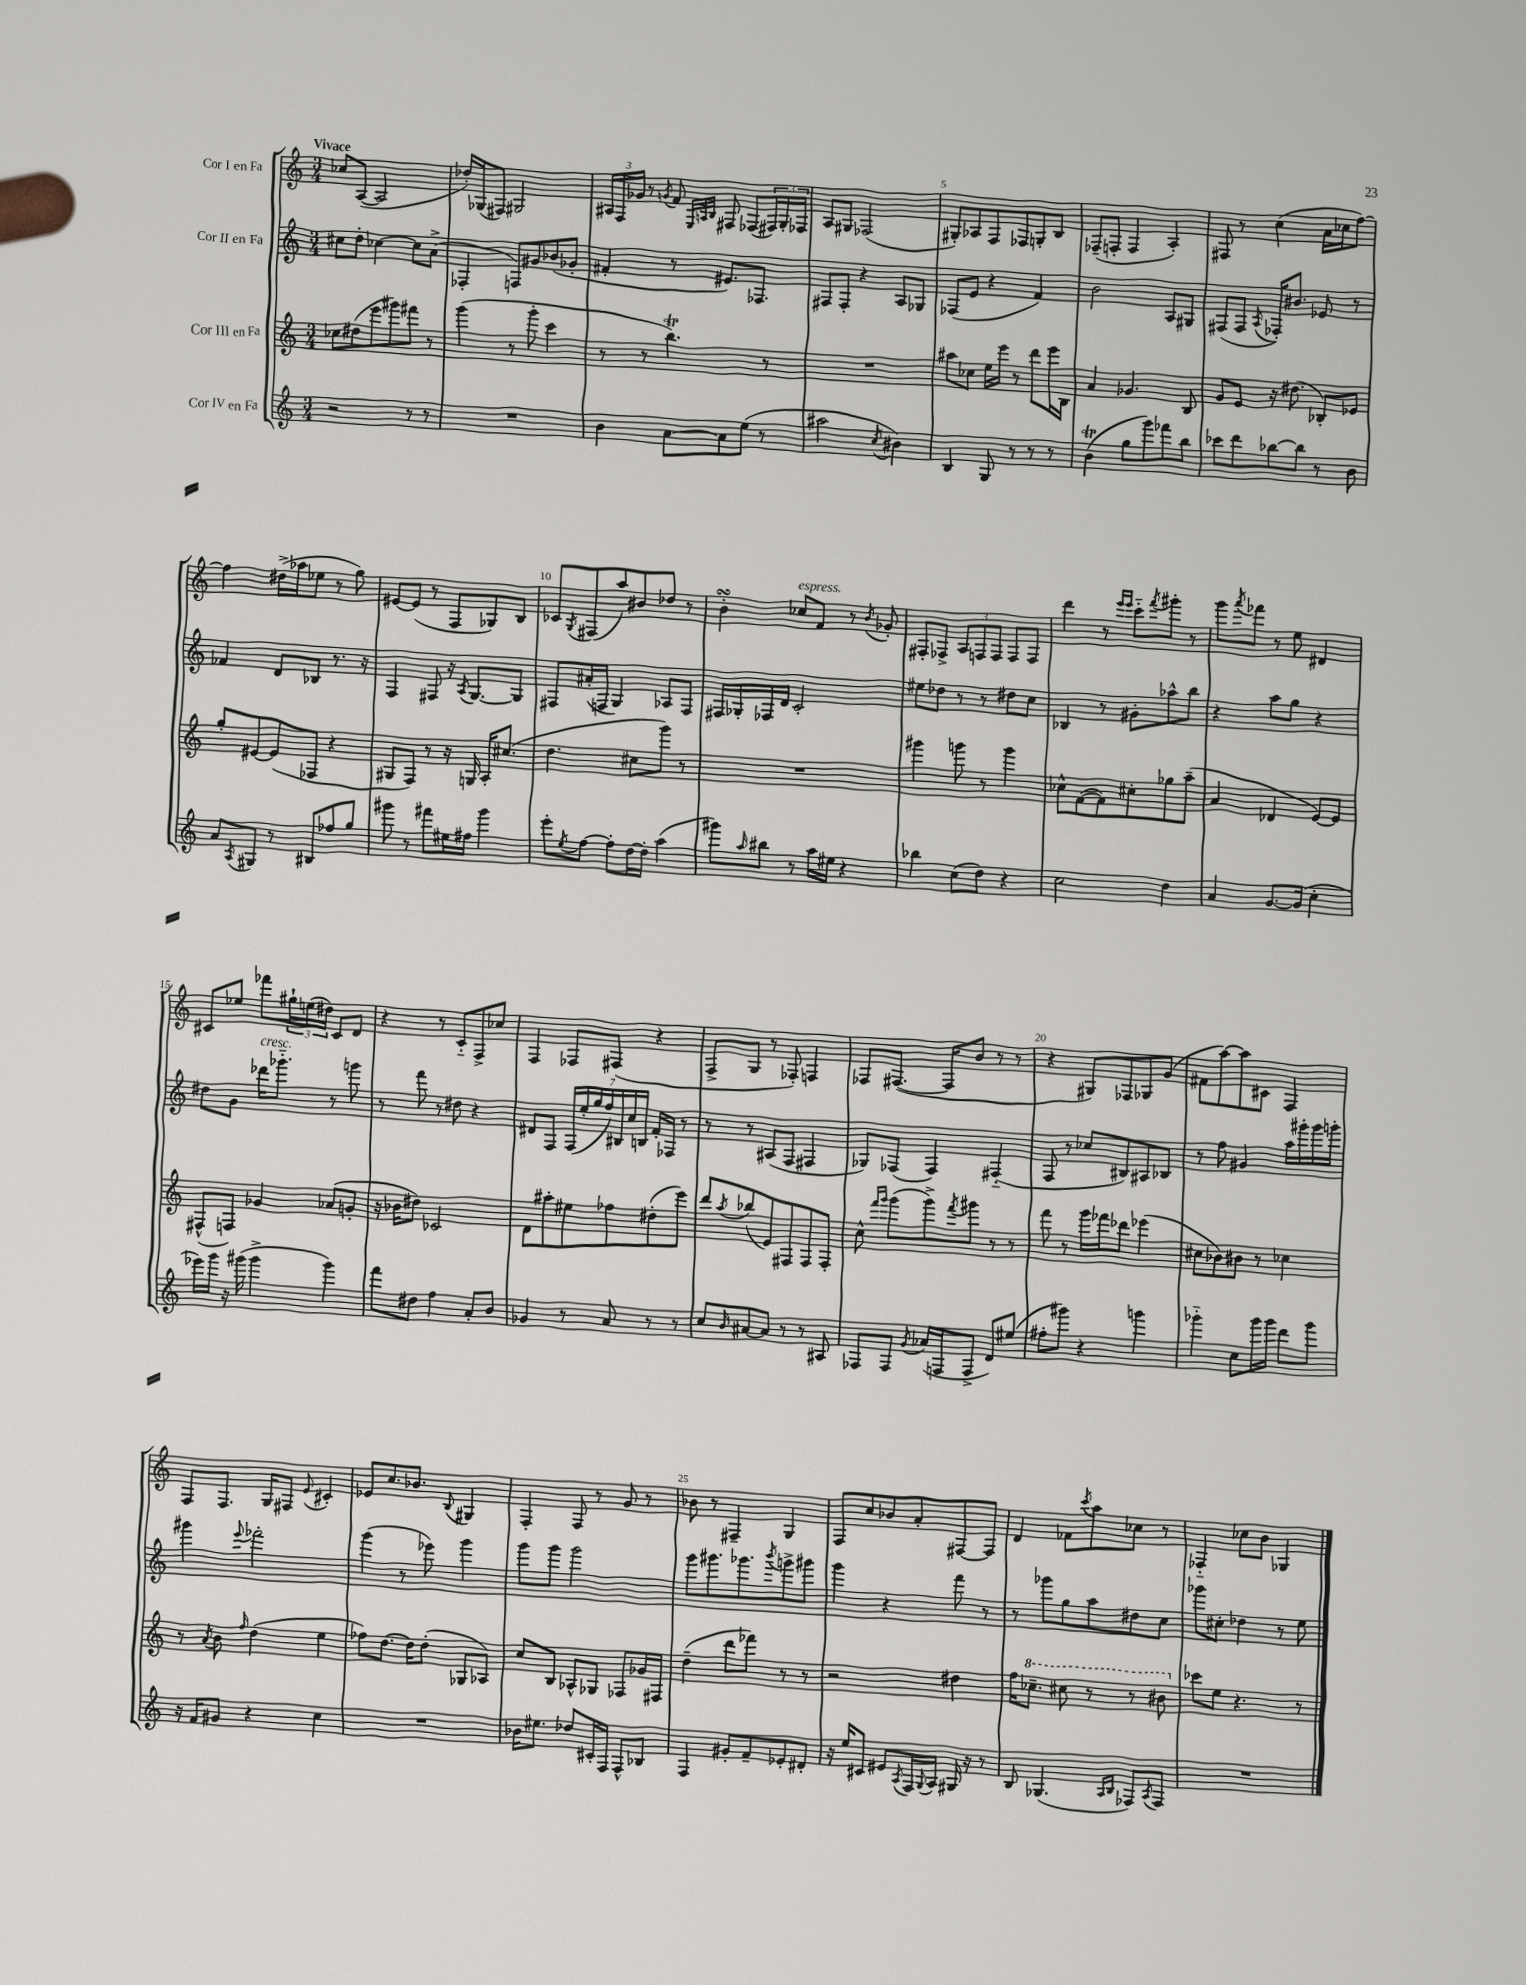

**kern	**kern	**kern	**kern
*part4	*part3	*part2	*part1
*staff4	*staff3	*staff2	*staff1
*I"Cor IV en Fa	*I"Cor III en Fa	*I"Cor II en Fa	*I"Cor I en Fa
*clefG2	*clefG2	*clefG2	*clefG2
*k[]	*k[]	*k[]	*k[]
*M3/4	*M3/4	*M3/4	*M3/4
=1	=1	=1	=1
!	!	!	!LO:TX:a:B:t=Vivace
2r	8cc-X\L	8cc#X\L	8cc-X/L
.	(8dd#X\	8dd'\J	([8A/J
.	8eee\	[4cc-X\	2A/]
.	8ggg#X\)	.	.
8r	8fff#X\J	8cc-\L]	.
8r	8r	(8a^\J	.
=2	=2	=2	=2
2.r	(4ggg\	4F-X'/	16dd-X'/LL)
.	.	.	(16G-X/J
.	.	.	8F#X/J)
.	8r	8Fn/L)	2G#X/
.	8ggg'\	8g#X/	.
.	4ccc\	(8b-X/	.
.	.	8g-X'/J	.
=3	=3	=3	=3
4b\	8r	4f#X'/	24A#X/LL
.	.	.	24F/
.	.	.	24g-X/JJ
.	8r	.	8r
.	.	.	8qgn/
[8a\L	4.bbt\)	8r	8f/
.	.	.	32qqE/LLL
.	.	.	32qqAn/
.	.	.	32qqB/JJJ
8a\]	.	8.e#X/L)	8F#X/
(8ee\J	.	.	(8F-X/L
.	.	8.F-X/J	.
8r	8r	.	24F#X/L)
.	.	.	24G'/
.	.	.	24F-X/JJ
=4	=4	=4	=4
2aa#X\	2.r	8F#X/L	8A/L
.	.	8F#'/J	8G#X/J
.	.	4r	(2F-X/
8qcc/	.	.	.
4b#X\)	.	8A/L	.
.	.	8G-X/J	.
=5	=5	=5	=5
4B/	8aa#X\L	(8F-X/L	8G#X'/L)
.	8cc-X\J	8e/J	8A-X/
8G/	16ee\LL	4r	8F/
.	16eee\JJ	.	.
8r	8r	.	8F-X/
8r	8ddd\L	4f/)	8Gn'/
8r	16eee\L	.	8B/J
.	16B\JJ	.	.
=6	=6	=6	=6
(4bt\	4a/	2b\	(8F-X~/L
.	.	.	8Fn'/J
8gg\L	4.g-X/	.	4F/
8ggg\)	.	.	.
8fff-X\	.	8A/L	4A'/)
8bb\J	8B/	8G#X/J	.
=7	=7	=7	=7
8ccc-X\L	8g/L	(8F#X/L	8F#X/
8ddd\	8e/J	8F#/J	8r
.	.	8qA/	.
[8bb-X\	16r	16F-X'/KL)	(4cc\
.	(8.dd#X\	8.b#X/J	.
8bb-\J]	.	.	.
8r	8B-X'/L)	8e-X/	16a\LL
.	.	.	16cc-X\J
8b\	8e-X/J	8r	[8ff\J)
!!LO:LB:g=z
=8	=8	=8	=8
8a/L	8gg'/L	4f-X/	4ff\]
8qA/	.	.	.
8G#X/J	[8e#X/	.	.
8r	(8e#/]	8d/L	(16dd#X^\LL
.	.	.	16aa-X\J
8B#X/L	8F-X/J	8B-X/J	8ee-X\J
8ff-X/	4r	8.r	8r
8gg/J	.	.	8gg\)
.	.	16r	.
=9	=9	=9	=9
8ggg#X\	8G#X/L	4F/	[8e#X/L
8r	8F/J)	.	(8e#/J]
8fff#X\L	8r	8F#X/	8r
16ee#X\L	16r	16r	8F/L
.	.	8qA/	.
16ff#X\JJ	16Gn/	[8.G/L	.
4ggg#\	16A'/KL	.	8G-X/)
.	(8.cc#X/J	.	.
.	.	8G/J]	8B/J
=10	=10	=10	=10
8eee'\L	4.dd\	8F#X/L	8c-X/L
8qee/	.	.	8qG/
[8ff\J	.	(16a#X'/L	(8F#X/
.	.	16Fn/JJ	.
8ff'\L]	.	4G/)	8aa/)
[16dd\L	8cc#X\L	.	8b#X/
16dd'\JJ]	.	.	.
(4aa\	8ggg\J)	8A-X/L	8dd-X/J
.	8r	8F/J	8r
=11	=11	=11	=11
8ggg#X\L)	2.r	16F#X/LL	4bsSsS'\
.	.	16G-X'/	.
16qqaa/	.	.	.
8bb#X\J	.	16F-X/	.
.	.	16d/JJ	.
!	!	!	!LO:TX:a:i:t=espress.
8r	.	2c'/	8cc-X/L
16aa\LL	.	.	8f/J
16ee#X\JJ	.	.	.
4r	.	.	8r
.	.	.	8qb/
.	.	.	8g-X'/
=12	=12	=12	=12
4bb-X\	4ggg#X\	8ee#X\L	8F#X'/L
.	.	8dd-X\J	8F-X^/J
(8cc\L	8gggn\	8r	12A/L
.	.	.	12Fn/
8dd\J)	8r	8r	.
.	.	.	12F/J
4r	4ggg\	8dd#X\L	8F/L
.	.	8cc\J	8F/J
=13	=13	=13	=13
2cc\	8cc-X^^\L	4B-X/	4ddd\
.	([8f\	.	.
.	8f\])	8r	8r
.	.	.	16qqeee/LL
.	.	.	16qqeee/JJ
.	8cc#X'\	8g#X'\L	8ccc\L
.	.	.	8qfff/
4dd\	8gg-X\	8aa-X^^\	8ggg#X'\J
.	(8aa~\J	8bb\J	8r
=14	=14	=14	=14
4a/	4a/	4r	8ggg\L
.	.	.	8qaaa/
.	.	.	8fff-X\J
[8.g/L	4d-X/	8aa\L	8r
.	.	8gg\J	8ee\
(16g/Jk]	.	.	.
4cc'\	[8e/L)	4r	4d#X/
.	8e/J]	.	.
!!LO:LB:g=z
=15	=15	=15	=15
16eee-X\LL)	(8F#X^^/L	8dd#X\L	8c#X/L
16ggg\JJ	.	.	.
16r	8Fn/J)	8g\J	8ee-X/J
(16ggg#X\	.	.	.
!	!	!LO:TX:a:i:t=cresc.	!
4ggg#^\	4g-X/	16ddd-X\KL	8fff-X\L
.	.	8.ggg-X\J	.
.	.	.	24gg#X`\L
.	.	.	(24een\
.	.	.	24dd#X\JJ)
4ggg#\)	(8a-X/L	8r	8c#/L
.	8gn'/J	8gggn\	8d/J
=16	=16	=16	=16
8fff\L	16r	8r	4r
.	16b-X\KL	.	.
8dd#X\J	8dd#X\J)	8fff\	.
4ff\	2c-X/	8r	8r
.	.	8dd#X\	8c/L
8a'/L	.	4r	8F^/
8b/J	.	.	8cc-X/J
=17	=17	=17	=17
4g-X/	8d\L	8d#X/L	4F/
.	8aa#X'\	8F/J	.
8r	8ee#X\	(28F/LL	8F-X/L
.	.	28ee'/	.
.	.	28gg/	.
.	.	28ff/)	.
8a/	8ff-X\	.	(8F#X/J
.	.	28B#X/	.
.	.	28cc/	.
.	.	28Bn/JJ	.
8r	(8dd#X'\	16f'/LL	4r
.	.	16F-X/JJ	.
8r	8eee\J)	8r	.
=18	=18	=18	=18
8cc/L	8ddd/L	8r	8F^/L
16qqb/	8qaa/	.	.
[8a#X/	(8bb-X/	8r	8G/J
8a#/J]	8e/)	(8A#X/L	8r
8r	8F#X/	8F/J	8F-X'/)
8r	8F#/	4F#X/	4Fn/
8A#X/	8F#'/J	.	.
=19	=19	=19	=19
8F-X/L	8cc^^\	8G-X/L)	8F-X/L
.	16qqfff/LL	.	.
.	16qqggg/JJ	.	.
8F-/J	(8ggg\L	(8F-X/J	([8.F#X/J
8qg/	.	.	.
(16a-X/LL	8ggg^\)	4F-/)	.
16Fn/J	.	.	16F#/KL]
.	8qfff/	.	.
8F^/J	8ggg#X\J	.	8b/J
8d/L)	8r	(4F#X/	8r
(8ee#X/J	8r	.	8r
=20	=20	=20	=20
8ff#X'\L	8fff\	8F/	4r
8ggg#X\J)	8r	8r	.
4r	16ggg\LL	8cc-X/L	8G#X/L)
.	16fff-X\J	.	.
.	8ddd-X\J	8B#X/)	8F-X/
4gggn\	(4eee-X\	8A#X/	8G-X/
.	.	8B-X/J	(8g/J
=21	=21	=21	=21
4ggg-X\	8cc#X\L	8r	8f#X\L
.	8b-X\)	8ff\	[8aa\)
8cc\L	8b#X\J	4g#X/	8aa\]
16ggg-\L	8r	.	8c#X\J
16ggg-\JJ	.	.	.
8ddd\L	4cc-X\	16aa\LL	4F/
.	.	16ggg#X'\	.
8ggg-\J	.	16ggg#\	.
.	.	16gggn'\JJ	.
!!LO:LB:g=z
=22	=22	=22	=22
16r	8r	4ggg#X\	8F/L
16f/KL	.	.	.
.	8qa/	.	.
8g#X/J	8b\	.	8.F/J
.	16qqff/	8qqeee/	.
4r	(4dd\	2fff-X'\	.
.	.	.	16G/KL
.	.	.	8F#X/J
.	.	.	8qqe/
4cc\	4ee\	.	4c#X'/
=23	=23	=23	=23
2.r	8ff-X\L)	(4ggg\	8e-X/L
.	[8.dd\J	.	8.cc/
.	.	8r	.
.	16dd\KL]	.	8.b-X/J
.	(8dd'\J	8eee-X\)	.
.	.	.	8qqB/
.	8G-X/L	4ggg\	4G#X/
.	8A-X/J)	.	.
=24	=24	=24	=24
16b-X\KL	8cc/L	8ggg\L	4F'/
8.ee#X\J	.	.	.
.	8B/J	8ggg\J	.
8dd-X/L	8A-X^^/L	2ggg\	8F/
16c#X'/L	8G-X/J	.	8r
16F/JJ	.	.	.
8F^^/L	8F-X/L	.	8g/
8B-X/J	16g-X/L	.	8r
.	16F#X/JJ	.	.
=25	=25	=25	=25
4F/	(4dd~\	8ggg\L	8b-X\
.	.	8.ggg#X\	8r
8g#X'/L	8ddd\L	.	4F#X~/
.	.	8.ggg-X\	.
8f~/	8fff-X\J)	.	.
.	.	8qbbb/	.
8e-X'/	8r	8gggn^\	4G/
8d#X'/J	8r	8ggg#X\J	.
=26	=26	=26	=26
16r	2r	4ggg\	8F/L
16ee/KL	.	.	.
8c#X/J	.	.	8cc/
8e#X/L	.	4r	8b-X/
8qA/	.	.	.
16F/L	.	.	8a'/
8qqG/	.	.	.
16A/JJ	.	.	.
16G#X/	4dd#X\	8fff\	[8F#X/
16r	.	.	.
8r	.	8r	8F#/J]
=27	=27	=27	=27
8B/	16ff\KL	8r	4d/
*	*8va	*	*
.	8.ccc-X~\J	.	.
(4.G-X/	.	8ggg-X\L	.
.	8ccc#X\	8gg\	8f-X\L
.	.	.	8qccc/
.	8r	8aa\	8aa\
16qqA/LL	.	.	.
16qqB/JJ	.	.	.
8F-X/L)	8r	8dd#X\	8cc-X\J
8qA/	.	.	.
8F-/J	8bb#X\	8cc\J	8r
=28	=28	=28	=28
*	*X8va	*	*
2.r	8ccc-X\L	8ggg-X\L	4F-X/
.	8ee\J	8cc#X'\J	.
.	4.r	4dd-X\	8cc-X\L
.	.	.	8b\J
.	.	8r	4G-X/
.	8r	8ee\	.
==	==	==	==
*-	*-	*-	*-
